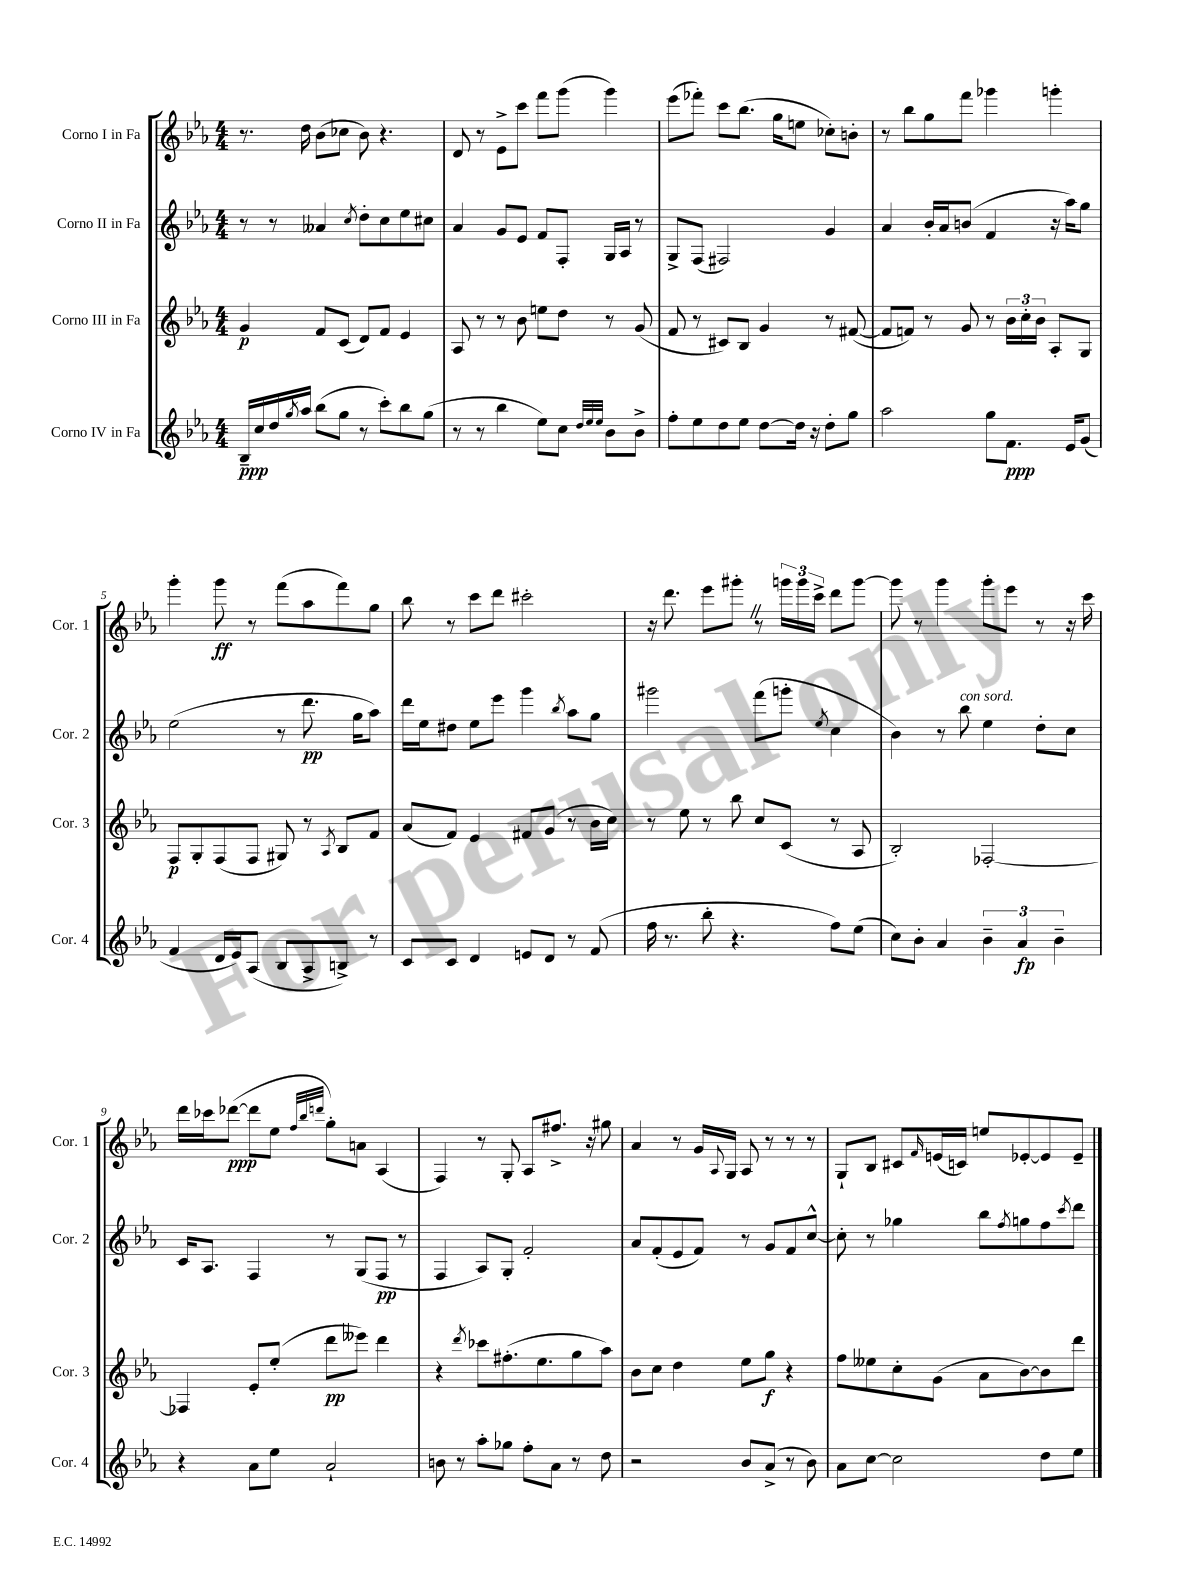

**kern	**kern	**kern	**kern
*staff4	*staff3	*staff2	*staff1
*clefG2	*clefG2	*clefG2	*clefG2
*k[b-e-a-]	*k[b-e-a-]	*k[b-e-a-]	*k[b-e-a-]
*M4/4	*M4/4	*M4/4	*M4/4
16B-~	4g	8r	8.r
16cc	.	.	.
16dd	.	8r	.
8qgg	.	.	.
16aa-	.	.	16dd
(8bb-	8f	4a--	(8b-
8gg	(8c	.	8cc-
.	.	8qcc	.
8r	8d)	8dd'	8b-)
8ccc')	8f	8cc	4.r
8bb-	4e-	8ee-	.
(8gg	.	8cc#	.
=	=	=	=
8r	8A-	4a-	8d
8r	8r	.	8r
4bb-	8r	8g	8e-^
.	8b-	8e-	8ccc
8ee-)	8ee	8f	8fff
8cc	8dd	8F'	(8ggg
32qqdd	.	.	.
32qqee-	.	.	.
32qqee-	.	.	.
8b-	8r	16G	4ggg)
.	.	16A-	.
8b-^	(8g	8r	.
=	=	=	=
8ff'	8f	8G^	(8eee-
8ee-	8r	(8F	8fff-')
8dd	8c#)	2F#)	8ccc
8ee-	8B-	.	(8.bb-
[8dd	4g	.	.
.	.	.	16gg
16dd]	.	.	8ee
16r	.	.	.
8dd'	8r	4g	8cc-')
8gg	([8f#	.	8b'
=	=	=	=
2aa-	8f#]	4a-	8r
.	8f)	.	8bb-
.	8r	16b-'	8gg
.	.	16a-	.
.	8g	(8b	8fff
8gg	8r	4f	4ggg-
8.f	24b-	.	.
.	24cc'	.	.
.	24b-	.	.
.	8A-'	16r	4ggg'
16e-	.	16aa-)	.
(8g	8G	8gg	.
=	=	=	=
4f	8F	(2ee-	4ggg'
.	8G'	.	.
16d	(8F	.	8ggg
16e-)	.	.	.
(8A-	8F	.	8r
8B-	8G#)	8r	(8fff
8A-^	8r	8.ddd	8aa-
.	8qA-	.	.
8B^)	8B-	.	8fff)
.	.	16gg	.
8r	8f	8aa-)	8gg
=	=	=	=
8c	(8a-	16ddd	8bb-
.	.	16ee-	.
8c	8f)	8dd#	8r
4d	4e-	8ee-	8ccc
.	.	8eee-	8ddd
8e	8f#	4ggg	2ccc#'
8d	(8g	.	.
.	.	8qbb-	.
8r	8r	8aa-	.
(8f	16b-	8gg	.
.	16cc)	.	.
=	=	=	=
16ff	8r	2ggg#	16r
8.r	.	.	8.ddd
.	8ee-	.	.
8bb-'	8r	.	8eee-
4.r	8bb-	.	8ggg#'
.	8cc	(8fff	8r
.	(8c	8ggg'	24ggg
.	.	.	24ggg
.	.	.	24ccc^
.	.	8qee-	.
8ff)	8r	4cc	8ddd
(8ee-	8A-	.	[8ggg
=	=	=	=
8cc)	2B-')	4b-)	8ggg]
8b-'	.	.	8r
4a-	.	8r	4ggg
.	.	8bb-	.
6b-~	[2F-'	4ee-	8ggg'
.	.	.	8eee-
6a-	.	.	.
.	.	8dd'	8r
6b-~	.	.	.
.	.	8cc	16r
.	.	.	16ccc
=	=	=	=
4r	4F-]	16c	16ddd
.	.	8.A-	16ccc-
.	.	.	([8ddd-
8a-	8e-'	4F	8ddd-]
8ee-	(8ee-'	.	8ee-
.	.	.	32qqff
.	.	.	32qqbb-
.	.	.	32qqddd
2a-`	8ddd	8r	8gg')
.	8eee--)	(8G	8a
.	4ddd	8F	(4A-
.	.	8r	.
=	=	=	=
8b	4r	4F	4F)
8r	.	.	.
.	8qddd	.	.
8aa-'	8ccc-	8A-)	8r
8gg-	(8.ff#'	8G'	8G'
8ff'	.	2f'	8A-
.	8.ee-	.	.
8a-	.	.	8.ff#^
8r	8gg	.	.
.	.	.	16r
8dd	8aa-)	.	8gg#
=	=	=	=
2r	8b-	8a-	4a-
.	8cc	(8f'	.
.	4dd	8e-	8r
.	.	8f)	16g
.	.	.	8qqA-
.	.	.	16G
8b-	8ee-	8r	8A-
(8a-^	8gg	8g	8r
8r	4r	8f	8r
8b-)	.	[8cc^^	8r
=	=	=	=
8a-	8ff	8cc']	8G`
[8cc	8ee--	8r	8B-
2cc]	8cc'	4gg-	8c#
.	.	.	16qqf
.	(8g	.	(16e
.	.	.	16c)
.	8a-	8bb-	8ee
.	.	8qff	.
.	[8b-)	8gg	[8e-'
8dd	8b-]	8ff	8e-]
.	.	8qccc	.
8ee-	8ddd	8ddd	8e-~
==	==	==	==
*-	*-	*-	*-
